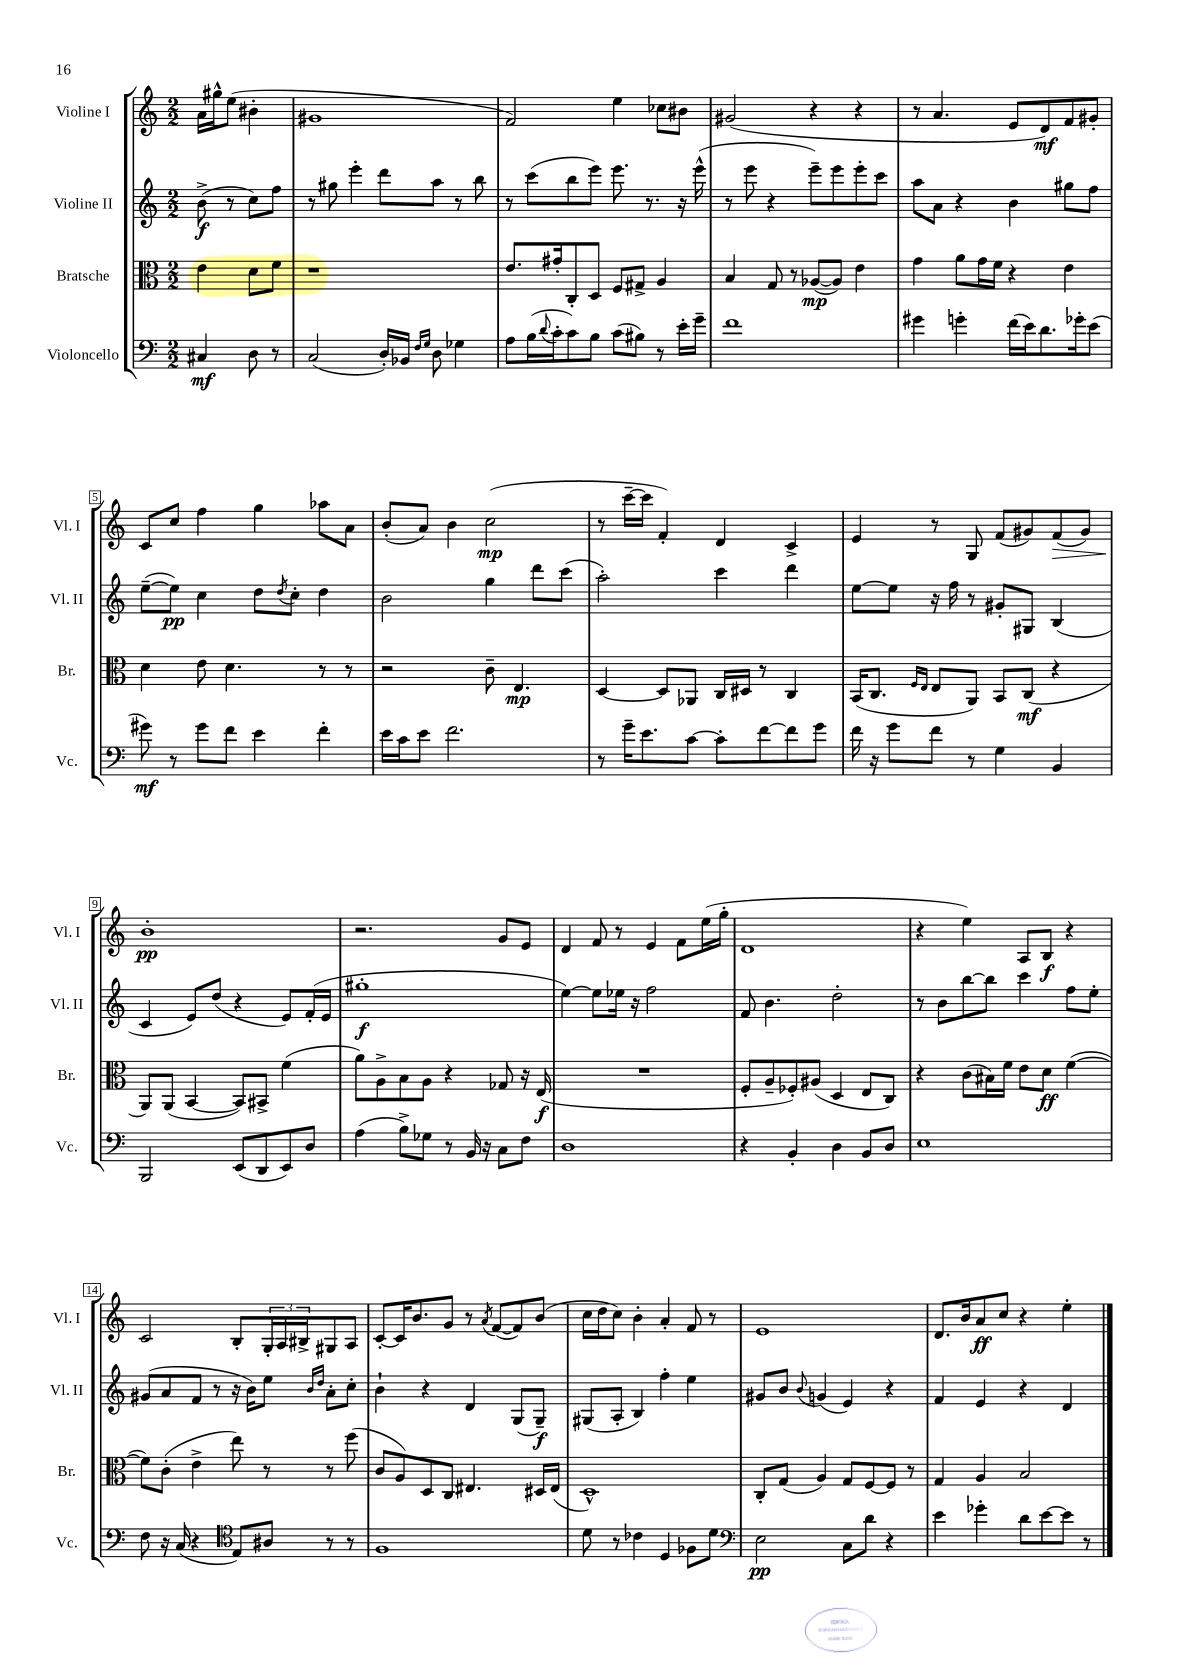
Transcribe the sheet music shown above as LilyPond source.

<<
\new StaffGroup <<
\new Staff = "s0" \with { instrumentName = "Violine I" shortInstrumentName = "Vl. I" } {
    \clef treble \key c \major \numericTimeSignature \time 2/2 \partial 2
    a'16 gis''16-^ e''8( bis'4-. |
    gis'1 |
    f'2) e''4 ces''8 bis'8 |
    gis'2( r4 r4 |
    r8 a'4. e'8 d'8\mf) f'8 gis'8-. |
    c'8 c''8 f''4 g''4 aes''8 a'8 |
    b'8-.( a'8) b'4 c''2\mp( |
    r8 c'''16~-- c'''16 f'4-.) d'4 c'4-> |
    e'4 r8 g8 f'8( gis'8) f'8\>( gis'8) |
    b'1-.\pp\! |
    r2. g'8 e'8 |
    d'4 f'8 r8 e'4 f'8 e''16( g''16-. |
    d'1 |
    r4 e''4) a8 b8\f r4 |
    c'2 b8-. \tuplet 3/2 { g16-. a16 bis16-> } gis8 a8 |
    c'8~-. c'16 b'8. g'8 r8 \acciaccatura { a'8 } f'8~( f'8) b'8( |
    c''16 d''16 c''8) b'4-. a'4-. f'8 r8 |
    e'1 |
    d'8. b'16 a'8\ff c''8 r4 e''4-. \bar "|." |
}
\new Staff = "s1" \with { instrumentName = "Violine II" shortInstrumentName = "Vl. II" } {
    \clef treble \key c \major \numericTimeSignature \time 2/2 \partial 2
    b'8->\f( r8 c''8) f''8 |
    r8 gis''8 e'''4-. d'''8 a''8 r8 b''8 |
    r8 c'''8( b''8 e'''8) e'''8. r8. r16 e'''16-^( |
    r8 e'''8 r4 e'''8--) e'''8 e'''8-. c'''8 |
    a''8 a'8 r4 b'4 gis''8 f''8 |
    e''8~--( e''8\pp) c''4 d''8 \acciaccatura { d''8 } c''8-. d''4 |
    b'2 g''4 d'''8 c'''8( |
    a''2-.) c'''4 d'''4 |
    e''8~ e''8 r16 f''16 r8 gis'8-. gis8 b4( |
    c'4 e'8) d''8( r4 e'8) f'16-.( e'16 |
    gis''1-.\f |
    e''4~) e''8 ees''16 r16 f''2 |
    f'8 b'4. d''2-. |
    r8 b'8 b''8~ b''8 c'''4 f''8 e''8-. |
    gis'8( a'8 f'8 r8 r16 b'16) e''8 \grace { b'16 d''16 } a'8-. c''8-. |
    b'4-! r4 d'4 g8( g8--\f) |
    gis8( a8-. b4) f''4-. e''4 |
    gis'8 b'8 \appoggiatura { b'8 } g'4( e'4) r4 |
    f'4 e'4 r4 d'4 \bar "|." |
}
\new Staff = "s2" \with { instrumentName = "Bratsche" shortInstrumentName = "Br." } {
    \clef alto \key c \major \numericTimeSignature \time 2/2 \partial 2
    e'4 d'8 f'8 |
    r1 |
    e'8. gis'16-. c8-. d8 f8 gis8-> a4 |
    b4 g8 r8 aes8~\mp( aes8) e'4 |
    g'4 a'8 g'16 f'16 r4 e'4 |
    d'4 e'8 d'4. r8 r8 |
    r2 c'8-- e4.\mp |
    d4~ d8 aes,8 c16 dis16 r8 c4 |
    b,16( c8. \grace { f16 e16 } e8 a,8) b,8 c8\mf( r4 |
    a,8) a,8( b,4~ b,8) bis,8-> f'4( |
    a'8) a8-> b8 a8 r4 ges8 r16 e16\f( |
    R1 |
    f8-. a8-- fes8-.) ais8( d4 e8 c8) |
    r4 c'8( bis16) f'16 e'8 d'8\ff f'4~( |
    f'8) c'8-.( e'4-> e''8) r8 r8 f''8( |
    c'8 a8) d8 c8 eis4. dis16 eis16( |
    d1-^) |
    c8-. g8( a4) g8 f8~ f8 r8 |
    g4 a4 b2 \bar "|." |
}
\new Staff = "s3" \with { instrumentName = "Violoncello" shortInstrumentName = "Vc." } {
    \clef bass \key c \major \numericTimeSignature \time 2/2 \partial 2
    cis4\mf d8 r8 |
    c2( d16-.) bes,16 \grace { f16 g16 } d8 ges4 |
    a8 b16( \appoggiatura { d'8 } c'16-. c'8) b8 c'8( bis8) r8 e'16-. g'16-- |
    f'1 |
    gis'4 g'4-. f'16( e'16) d'8. ges'16-. e'8( |
    gis'8\mf) r8 gis'8 f'8 e'4 f'4-. |
    e'16 c'16 e'8 f'2. |
    r8 g'16-- e'8. c'8~ c'8-. f'8~ f'8 g'8 |
    f'16 r16 g'8 f'8 r8 g4 b,4 |
    b,,2 e,8( d,8 e,8) d8 |
    a4( b8->) ges8 r8 b,16 r16 c8 f8 |
    d1 |
    r4 b,4-. d4 b,8 d8 |
    e1 |
    f8 r16 c16( r4 \clef tenor e8) ais8 r8 r8 |
    f1 |
    d'8 r8 ces'4 d4 fes8 d'8 |
    \clef bass e2\pp c8 d'8 r4 |
    e'4 ges'4-. d'8 e'8~ e'8 r8 \bar "|." |
}
>>
>>
\layout { \context { \Score \override BarNumber.stencil = #(make-stencil-boxer 0.1 0.3 ly:text-interface::print) } }
